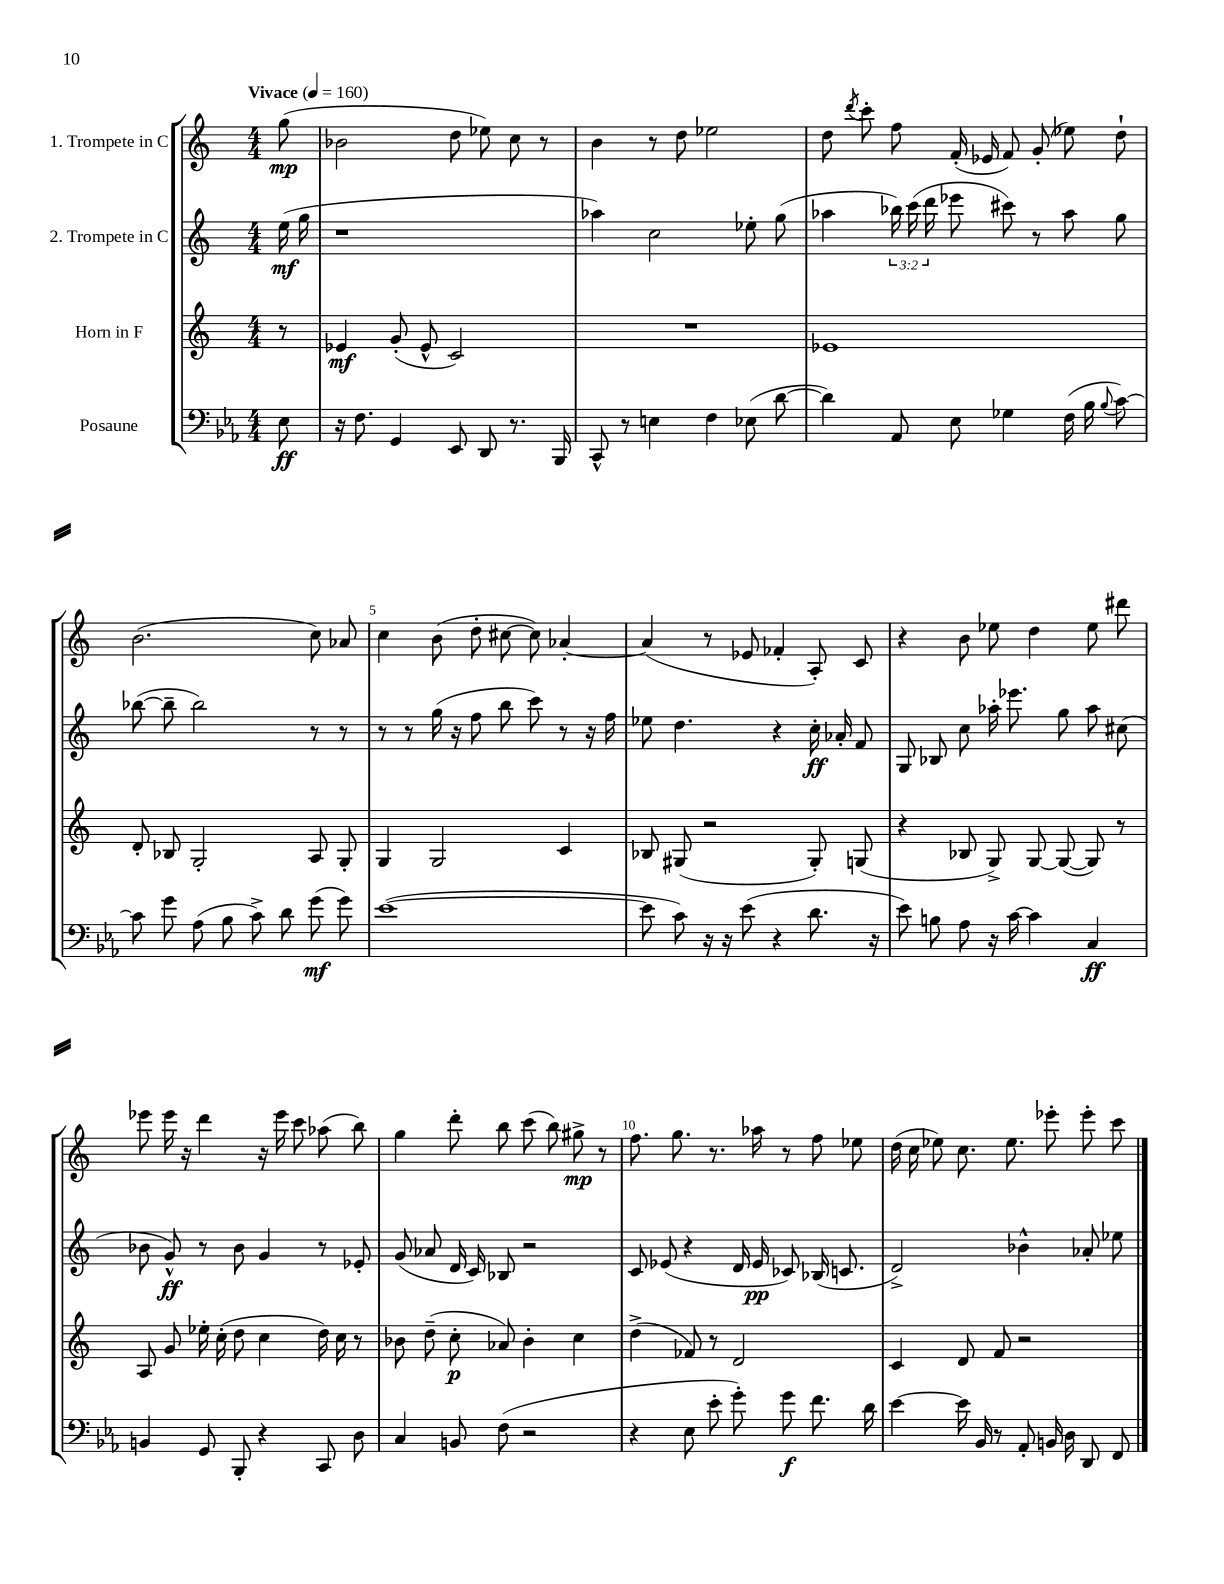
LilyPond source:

<<
\new StaffGroup <<
\new Staff = "s0" \with { instrumentName = "1. Trompete in C" } {
    \clef treble \key c \major \numericTimeSignature \time 4/4 \partial 8 \tempo "Vivace" 4 = 160
    \autoBeamOff g''8\mp( |
    bes'2 d''8 ees''8) c''8 r8 |
    b'4 r8 d''8 ees''2 |
    d''8 \acciaccatura { d'''8 } c'''8-. f''8 f'16-.( ees'16 f'8) g'8-.( ees''8) d''8-! |
    b'2.( c''8) aes'8 |
    c''4 b'8( d''8-. cis''8~ cis''8) aes'4~-. |
    aes'4( r8 ees'8 fes'4-. a8-.) c'8 |
    r4 b'8 ees''8 d''4 ees''8 dis'''8 |
    ees'''8 ees'''16 r16 d'''4 r16 ees'''16 c'''8 aes''8( b''8) |
    g''4 d'''8-. b''8 c'''8( b''8) gis''8->\mp r8 |
    f''8. g''8. r8. aes''16 r8 f''8 ees''8 |
    d''16( c''16 ees''8) c''8. ees''8. ees'''8-. ees'''8-. c'''8 \bar "|." |
}
\new Staff = "s1" \with { instrumentName = "2. Trompete in C" } {
    \clef treble \key c \major \numericTimeSignature \time 4/4 \override Staff.TupletNumber.text = #tuplet-number::calc-fraction-text \partial 8
    \autoBeamOff e''16\mf( g''16 |
    r1 |
    aes''4) c''2 ees''8-. g''8( |
    aes''4 \tuplet 3/2 { bes''16) c'''16( d'''16 } ees'''8 cis'''8) r8 aes''8 g''8 |
    bes''8~( bes''8-- bes''2) r8 r8 |
    r8 r8 g''16( r16 f''8 b''8 c'''8) r8 r16 f''16 |
    ees''8 d''4. r4 c''16-.\ff aes'16-. f'8 |
    g8 bes8 c''8 aes''16-. ees'''8. g''8 aes''8 cis''8( |
    bes'8 g'8-^\ff) r8 bes'8 g'4 r8 ees'8-. |
    g'8( aes'8 d'16 c'16) bes8 r2 |
    c'8 ees'8( r4 d'16 ees'16\pp ces'8) bes16( c'8. |
    d'2->) bes'4-^ aes'8-. ees''8 \bar "|." |
}
\new Staff = "s2" \with { instrumentName = "Horn in F" } {
    \clef treble \key c \major \numericTimeSignature \time 4/4 \partial 8
    \autoBeamOff r8 |
    ees'4\mf g'8-.( ees'8-^ c'2) |
    R1 |
    ees'1 |
    d'8-. bes8 g2-. a8 g8-. |
    g4 g2 c'4 |
    bes8 gis8( r2 gis8-.) g8( |
    r4 bes8 g8->) g8~ g8~( g8) r8 |
    a8 g'8 ees''16-. c''16-.( d''8 c''4 d''16) c''16 r8 |
    bes'8 d''8--( c''8-.\p aes'8) bes'4-. c''4 |
    d''4->( fes'8) r8 d'2 |
    c'4 d'8 f'8 r2 \bar "|." |
}
\new Staff = "s3" \with { instrumentName = "Posaune" } {
    \clef bass \key ees \major \numericTimeSignature \time 4/4 \partial 8
    \autoBeamOff ees8\ff |
    r16 f8. g,4 ees,8 d,8 r8. bes,,16 |
    c,8-^ r8 e4 f4 ees8( d'8~ |
    d'4) aes,8 ees8 ges4 f16( bes16 \appoggiatura { bes8 } c'8~) |
    c'8 g'8 aes8( bes8 c'8->) d'8 g'8\mf( g'8) |
    ees'1~( |
    ees'8 c'8) r16 r16 ees'8( r4 d'8. r16 |
    ees'8) b8 aes8 r16 c'16~ c'4 c4\ff |
    b,4 g,8 bes,,8-. r4 c,8 d8 |
    c4 b,8 f8( r2 |
    r4 ees8 ees'8-. g'8-.) g'8\f f'8. d'16 |
    ees'4~ ees'16 bes,16 r8 aes,8-. b,16 d16 d,8 f,8 \bar "|." |
}
>>
>>
\layout { \context { \Score \override BarNumber.break-visibility = ##(#f #t #t) barNumberVisibility = #(every-nth-bar-number-visible 5) } }
